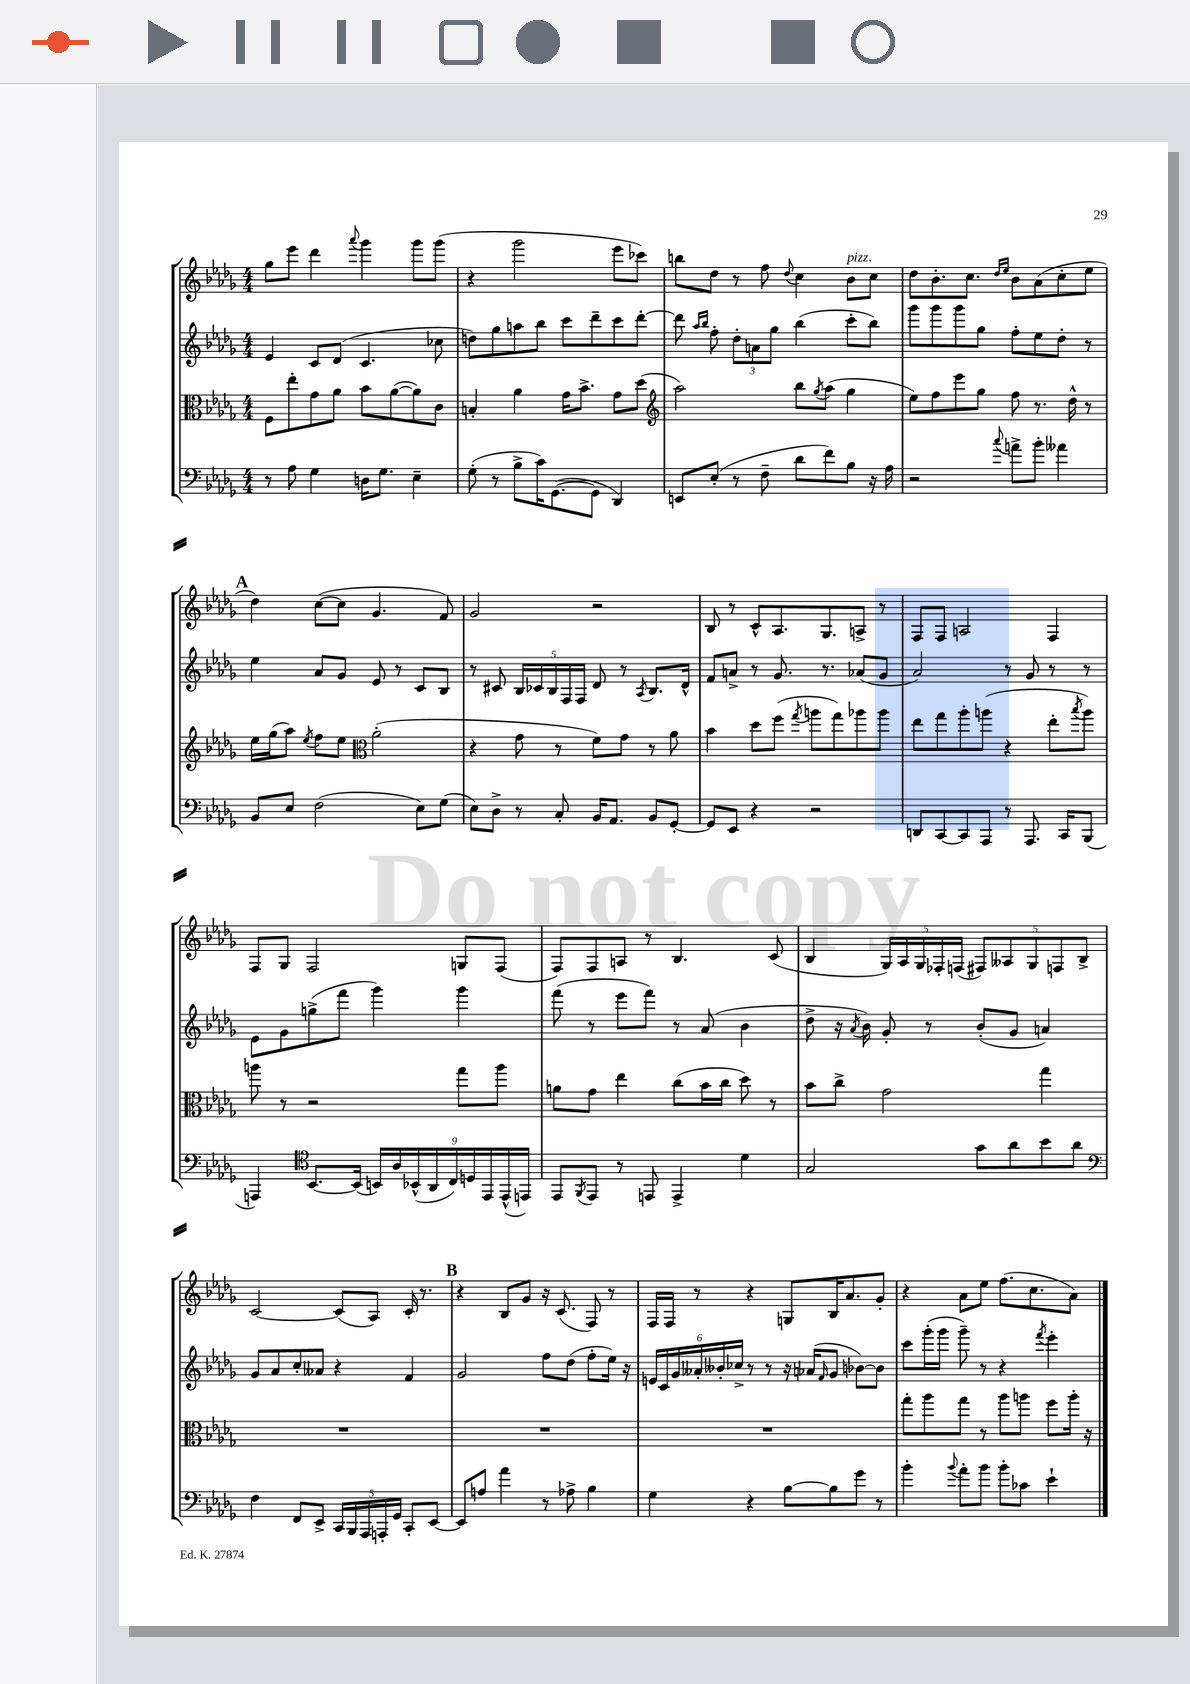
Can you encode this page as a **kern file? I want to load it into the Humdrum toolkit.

**kern	**kern	**kern	**kern
*staff4	*staff3	*staff2	*staff1
*clefF4	*clefC3	*clefG2	*clefG2
*k[b-e-a-d-g-]	*k[b-e-a-d-g-]	*k[b-e-a-d-g-]	*k[b-e-a-d-g-]
*M4/4	*M4/4	*M4/4	*M4/4
8r	8F\L	4e-/	8gg-\L
8A-\	8ee-'\	.	8eee-\J
4G-\	8g-\	8c/L	4ddd-\
.	8a-\J	(8d-/J	.
.	.	.	8qqaaa-/
16D\LK	8b-\L	4.c/	4ggg-\
8.G-\J	.	.	.
.	([8a-\	.	.
4E-~\	8a-\])	.	8ggg-\L
.	8c\J	8cc-\	(8ggg-\J
=	=	=	=
(8G-'\	4B'/	8dd\L)	4r
8r	.	8gg-\	.
8B-^\L	4a-\	8aa\	2ggg-\
16c\K)	.	8bb-\J	.
([8.GG-\	.	.	.
.	16g-\LK	8ccc\L	.
.	8.b-^\J	.	.
8GG-\]J	.	8ddd-~\	.
4DD-/)	8g-\L	8ccc\	8eee-\L
.	(8dd-\J	[8ddd-'\J	8ccc-\J)
=	=	=	=
*	*clefG2	*	*
8EE/L	2aa-\)	8ddd-\]	8bb\L
.	.	16qqaa-/LL	.
.	.	16qqbb-/JJ	.
(8E-'/J	.	8ff'\	8dd-\J
8r	.	12dd-'\L	8r
.	.	12a\	.
8F~\	.	.	8ff\
.	.	12gg-\J	.
.	.	.	8qqdd-/
8d-\L	8bb-\L	(4bb-\	4cc\
.	8qgg-/	.	.
8f\)	(8aa-\J	.	.
8B-\J	4gg-\	8ccc'\L	8b-\L
16r	.	8bb-\J)	8cc\J
16A-\	.	.	.
=	=	=	=
2r	8ee-\L)	8ggg-\L	8dd-\L
.	8ff\	8ggg-\	8.b-'\
.	8eee-\	8ggg-\	.
.	.	.	8.cc\J
.	8gg-\J	8gg-\J	.
.	.	.	16qqdd-/LL
8qqcc/	.	.	16qqee-/JJ
8a^\L	8ff\	8ff'\L	8b-\L
8b-'\J	8.r	8ee-\	(8a-\
4a--\	.	8dd-'\J	8cc'\
.	16dd-^^\	.	.
.	8r	8r	8ee-\J
=	=	=	=
8BB-/L	16ee-\LL	4ee-\	4dd-\)
.	(16gg-\J	.	.
8E-/J	8aa-\J)	.	.
.	8qee-/	.	.
(2F\	8ff\L	8a-/L	([8cc\L
.	8ee-\J	8g-/J	8cc\]J
*	*clefC3	*	*
.	(2a-'\	8e-/	4.g-/
.	.	8r	.
8E-\L)	.	8c/L	.
(8G-\J	.	8B-/J	8f/)
=	=	=	=
8E-\L)	4r	8r	2g-/
8D-^\J	.	8c#/	.
8r	8g-\	20B-/LL	.
.	.	20c-/	.
.	.	20B-/	.
8C'/	8r	.	.
.	.	20F/	.
.	.	20F/JJ	.
16BB-/LK	8f\L)	8d-/	2r
8.AA-/J	.	.	.
.	8g-\J	8r	.
.	.	8qA-/	.
8BB-/L	8r	8.B-/L	.
[8GG-'/J	8a-\	.	.
.	.	16d-^^/Jk	.
=	=	=	=
8GG-/]L	4b-\	8f/L	8B-/
8EE-/J	.	8a^/J	8r
4r	8dd-\L	8r	8c^^/L
.	(8ff\J	8.g-/	8.A-/
.	8qgg-/	.	.
2r	8aa\L	.	.
.	.	8.r	8.G-/
.	8gg-\)	.	.
.	8aa-\	(8a-/L	8A^/J
.	8aa-\J	8g-/J	8r
=	=	=	=
8DD/L	8ee-\L	2a-/)	8F/L
[8CC/	8gg-\	.	8F/J
8CC/]	8aa-'\	.	2A/
8AAA-/J	(8aa\J	.	.
8r	4r	8r	.
8.AAA-/	.	8g-/	.
.	8ee-'\L	8r	4F/
16CC/LK	.	.	.
.	8qbb-/	.	.
(8BBB-/J	8aa\J)	8r	.
=	=	=	=
4AAA/)	8aa\	8e-\L	8F/L
.	8r	8g-\	8G-/J
*clefC4	*	*	*
[8.BB-/L	2r	(8gg^\	2F/
.	.	8fff\J	.
(16BB-/]Jk	.	.	.
18BB/LL)	.	4ggg-\)	.
18A-/	.	.	.
(18BB-^^/	.	.	.
18AA-/	.	.	.
18C/)	.	.	.
.	8gg-\L	4ggg-\	8G/L
18D/	.	.	.
18EE-/	.	.	.
.	8aa\J	.	(8F/J
(18EE-^^/	.	.	.
18EE/JJ)	.	.	.
=	=	=	=
8EE-/L	8a\L	(8fff\	8F/L)
8qFF/	.	.	.
8EE-/J	8g-\J	8r	8F/
8r	4ee-\	8eee-\L	8A/J
8EE/	.	8fff\J)	8r
4EE^/	(8cc\L	8r	4.B-/
.	16b-\L	(8a-/	.
.	16cc\JJ	.	.
4d-\	8dd-\)	4b-\	.
.	8r	.	(8c/
=	=	=	=
2G-/	8b-\L	8dd-^\	4B-/
.	8cc^\J	16r	.
.	.	8qa-/	.
.	.	16b-\)	.
.	2g-\	8g-'/	20G-/LL)
.	.	.	20A-/
.	.	.	20G-/
.	.	8r	.
.	.	.	20F-'/
.	.	.	(20F/JJ
8g-\L	.	(8b-'/L	10F#/L)
.	.	.	10A--/
8a-\	.	8g-/J	.
.	.	.	10G-/
8b-\	4gg-\	4a/)	.
.	.	.	10F/
8a-\J	.	.	.
.	.	.	10B-^/J
=	=	=	=
*clefF4	*	*	*
4F\	1r	8g-/L	[2c/
.	.	8a-/	.
8FF/L	.	8cc'/	.
8EE-^/J	.	8a--/J	.
20CC/LL	.	4r	(8c/]L
20BBB-/	.	.	.
20AAA-/	.	.	.
.	.	.	8A-/J)
20AAA'/	.	.	.
20GG-/JJ	.	.	.
8CC'/L	.	4f/	16c'/
.	.	.	8.r
[8EE-/J	.	.	.
=	=	=	=
8EE-/]L	1r	2g-/	4r
8A/J	.	.	.
4a-\	.	.	8B-/L
.	.	.	8g-/J
8r	.	8ff\L	16r
.	.	.	(8.c/
8A-^\	.	(8dd-\J	.
4B-\	.	8ff'\L	8F/)
.	.	16ee-\Jk)	8r
.	.	16r	.
=	=	=	=
4G-\	1r	24e/LL	16F/LL
.	.	24c/	.
.	.	.	16F/JJ
.	.	24g-/	.
.	.	24a--'/	8r
.	.	24b--'/	.
.	.	24cc-^/JJ	.
4r	.	8r	4r
.	.	8r	.
[8B-\L	.	16r	8G/L
.	.	(16a-/LK	.
.	.	16qqf/	.
8B-\]	.	8g-/J	16B-/K
.	.	.	8.a-/
8g-\J	.	[8b-\L)	.
8r	.	8b-\]J	8g-'/J
=	=	=	=
4b-'\	8gg-'\L	8ccc\L	4r
.	8aa-\	(16ggg-'\L	.
.	.	16ggg-\JJ	.
8qqb-/	.	.	.
8a-'\L	8gg-\J	8ggg-~\)	8a-\L
8b-\J	8r	8r	8ee-\J
8b-'\L	8aa-\L	4r	(8.ff\L
8c-\J	8aa\J	.	.
.	.	.	8.cc\
.	.	8qfff/	.
4e-`\	8ff\L	4eee-'\	.
.	16aa'\Jk	.	8a-\J)
.	16r	.	.
==	==	==	==
*-	*-	*-	*-
